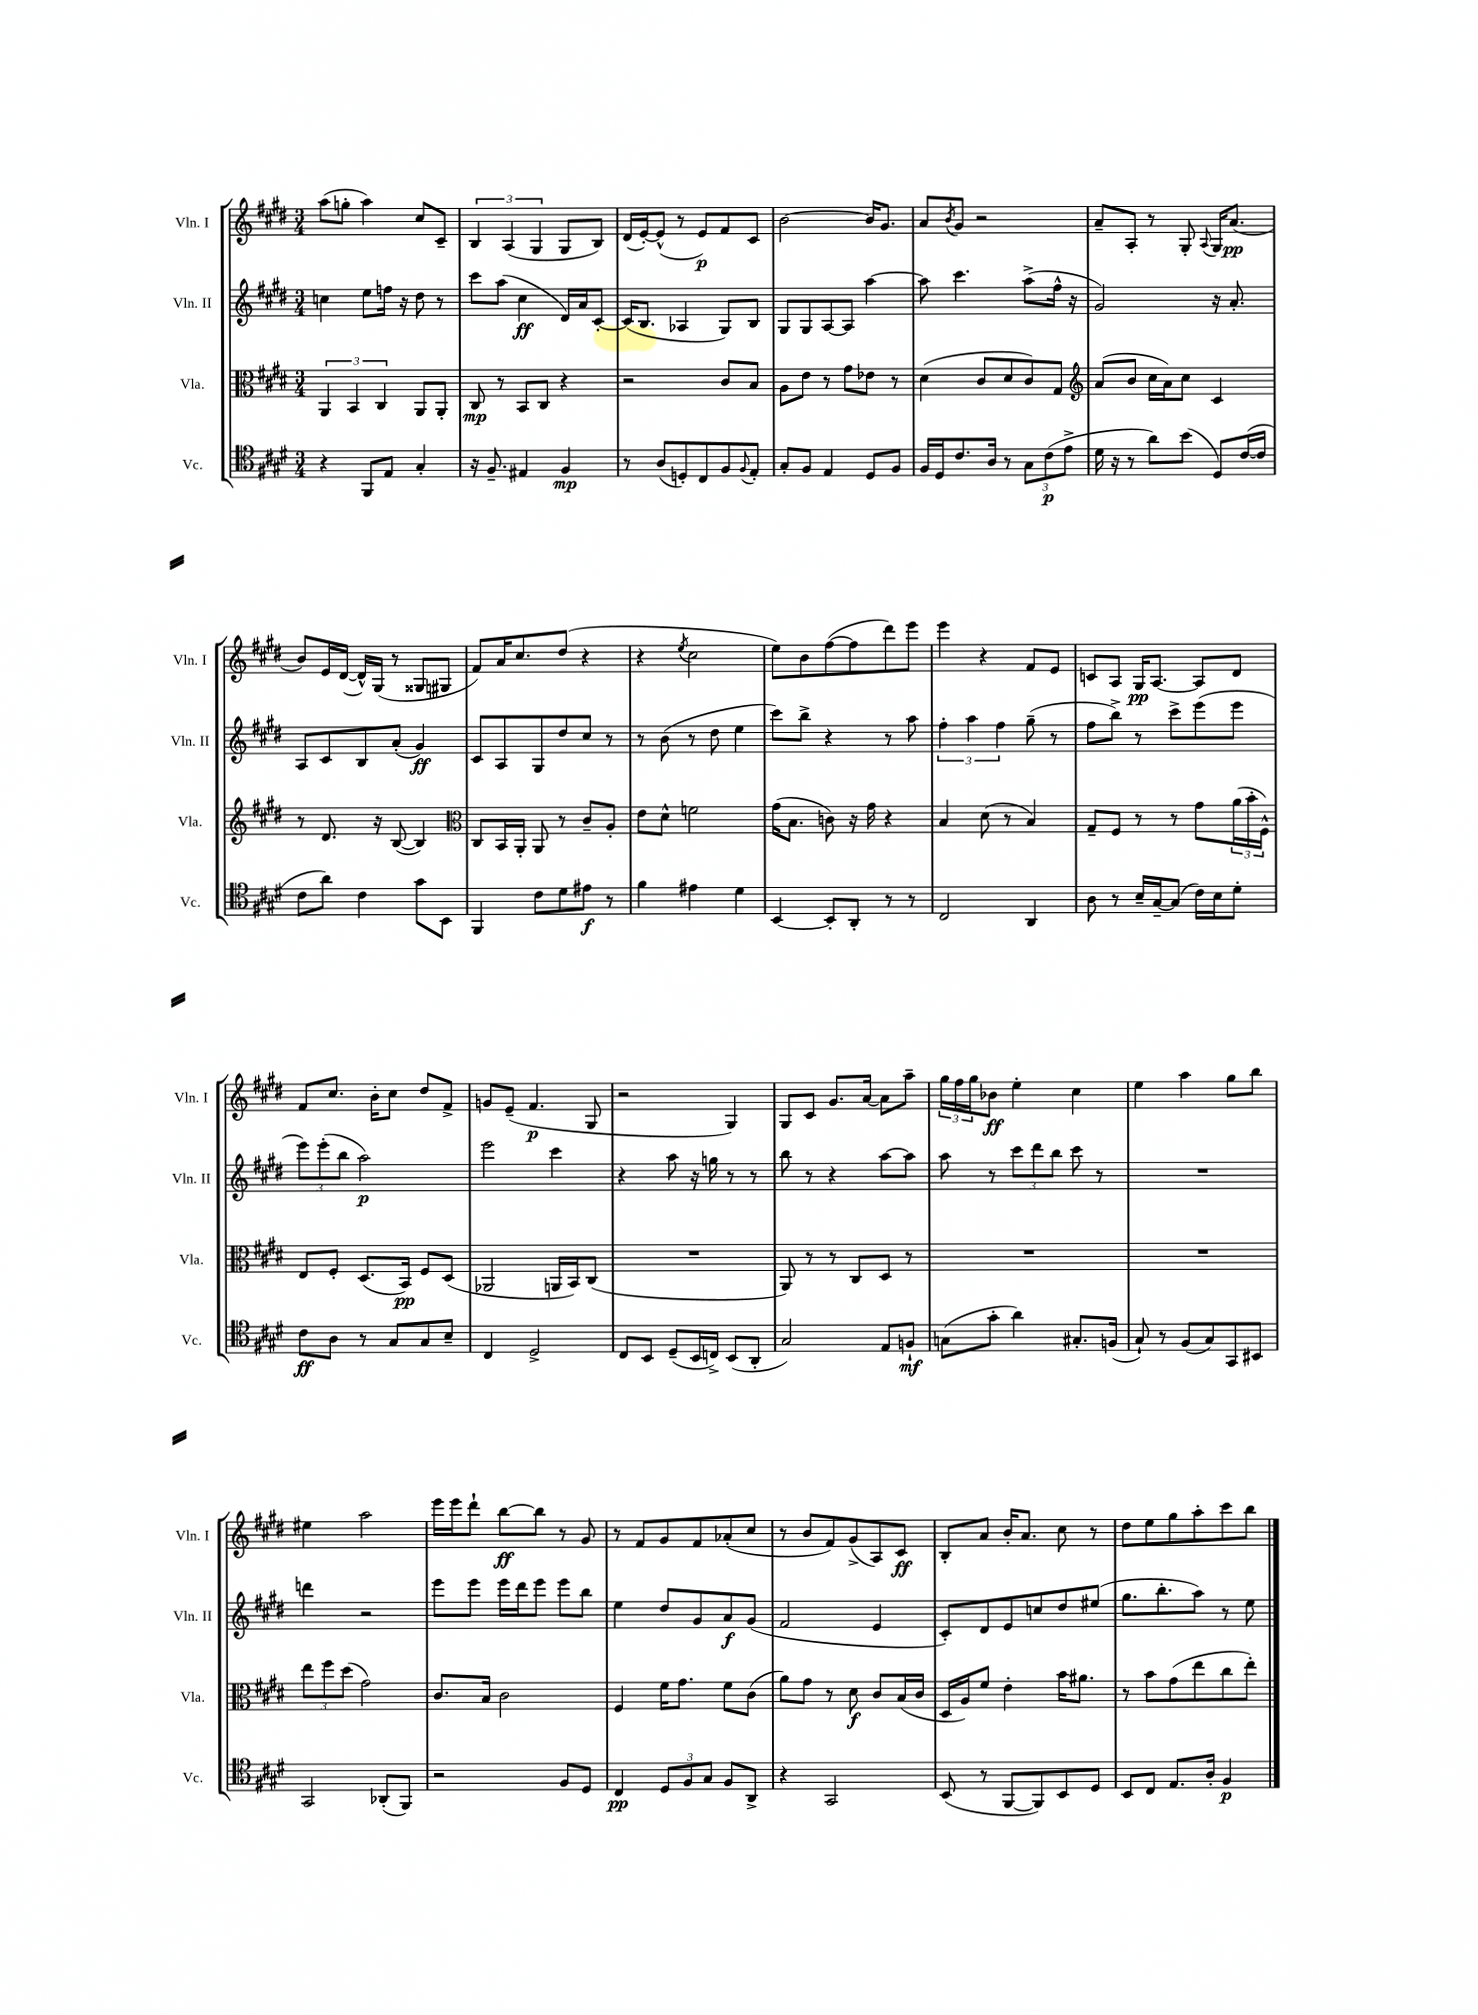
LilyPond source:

<<
\new StaffGroup <<
\new Staff = "s0" \with { instrumentName = "Vln. I" shortInstrumentName = "Vln. I" } {
    \clef treble \key e \major \numericTimeSignature \time 3/4
    a''8( g''8-. a''4) cis''8 cis'8-- |
    \tuplet 3/2 { b4 a4( gis4 } gis8 b8) |
    dis'16( e'16~-.) e'8-^( r8 e'8\p) fis'8 cis'8 |
    b'2~ b'16 gis'8. |
    a'8 \acciaccatura { b'8 } gis'8 r2 |
    a'8-- a8-. r8 gis8-. \appoggiatura { a8 } gis16 a'8.\pp( |
    b'8) e'16 dis'16~( dis'16-^) gis16( r8 gisis8 gis8 |
    fis'8) a'16 cis''8. dis''8( r4 |
    r4 \acciaccatura { e''8 } cis''2 |
    e''8) b'8 fis''8~( fis''8 dis'''8) e'''8 |
    e'''4 r4 fis'8 e'8 |
    c'8 a8 gis16\pp a8.~ a8 dis'8 |
    fis'8 cis''8. b'16-. cis''8 dis''8 fis'8-> |
    g'8 e'8--( fis'4.\p gis8 |
    r2 gis4) |
    gis8 cis'8 gis'8. a'16~ a'8 a''8-- |
    \tuplet 3/2 { gis''16 fis''16 gis''16 } bes'8\ff e''4-. cis''4 |
    e''4 a''4 gis''8 b''8 |
    eis''4 a''2 |
    e'''16 e'''16 dis'''8-! b''8~\ff b''8 r8 gis'8 |
    r8 fis'8 gis'8 fis'8 aes'8-.( cis''8 |
    r8 b'8 fis'8) gis'8->( a8) cis'8\ff |
    b8-. a'8 b'16-. a'8. cis''8 r8 |
    dis''8 e''8 gis''8 a''8-. cis'''8 b''8 \bar "|." |
}
\new Staff = "s1" \with { instrumentName = "Vln. II" shortInstrumentName = "Vln. II" } {
    \clef treble \key e \major \numericTimeSignature \time 3/4
    c''4 e''8 f''16 r16 dis''8 r8 |
    cis'''8 a''8( cis''4\ff dis'16) a'16 cis'8~-. |
    cis'16( b8. aes4 gis8) b8 |
    gis8 gis8 a8~ a8 a''4~ |
    a''8 cis'''4. a''8->( fis''16-^ r16 |
    gis'2) r16 a'8.-. |
    a8 cis'8 b8 a'8-.( gis'4\ff) |
    cis'8 a8 gis8 dis''8 cis''8 r8 |
    r8 b'8( r8 dis''8 e''4 |
    cis'''8) b''8-> r4 r8 a''8 |
    \tuplet 3/2 { fis''4-. a''4 fis''4 } gis''8--( r8 |
    fis''8 b''8->) r8 cis'''8-> e'''8( e'''8 |
    \tuplet 3/2 { e'''8) e'''8-.( b''8 } a''2\p) |
    e'''2 cis'''4 |
    r4 a''8 r16 g''16 r8 r8 |
    b''8 r8 r4 a''8~ a''8 |
    a''8 r8 \tuplet 3/2 { cis'''8 dis'''8 b''8 } cis'''8 r8 |
    R2. |
    d'''4 r2 |
    e'''8 e'''8 e'''16 dis'''16 e'''8 e'''8 b''8 |
    e''4 dis''8 gis'8 a'8\f gis'8( |
    fis'2 e'4 |
    cis'8-.) dis'8 e'8 c''8 dis''8 eis''8( |
    gis''8. b''8.-. a''8) r8 e''8 \bar "|." |
}
\new Staff = "s2" \with { instrumentName = "Vla." shortInstrumentName = "Vla." } {
    \clef alto \key e \major \numericTimeSignature \time 3/4
    \tuplet 3/2 { a,4 b,4 cis4 } a,8 a,8-. |
    cis8\mp r8 b,8 cis8 r4 |
    r2 cis'8 b8 |
    a8 e'8 r8 gis'8 ees'8 r8 |
    dis'4( cis'8 dis'8 cis'8) gis8 |
    \clef treble a'8( b'8 cis''16 a'16) cis''8 cis'4 |
    r8 dis'8. r16 b8~( b4) |
    \clef alto cis8 b,16 a,16-. a,8 r8 cis'8-- a8-. |
    e'8 dis'8-^ f'2 |
    gis'16( b8. c'8) r16 gis'16 r4 |
    b4 dis'8( r8 b4) |
    gis8-- fis8 r8 r8 gis'8 \tuplet 3/2 { a'16( b'16-. fis16-^) } |
    e8 fis8-. dis8.( b,16\pp) fis8 dis8( |
    aes,2 a,16 b,16) cis8( |
    R2. |
    a,8) r8 r8 cis8 dis8 r8 |
    R2. |
    R2. |
    \tuplet 3/2 { e''8 fis''8 dis''8( } gis'2) |
    cis'8. b16 cis'2 |
    fis4 fis'16 gis'8. fis'8 cis'8( |
    a'8) gis'8 r8 dis'8\f cis'8 b16( cis'16 |
    dis16 a16) fis'8 e'4-. b'16 ais'8. |
    r8 b'8 gis'8( e''8 cis''8 e''8-.) \bar "|." |
}
\new Staff = "s3" \with { instrumentName = "Vc." shortInstrumentName = "Vc." } {
    \clef tenor \key e \major \numericTimeSignature \time 3/4
    r4 fis,8 e8 gis4-. |
    r16 fis8.-- eis4 fis4\mp |
    r8 a8( d8-.) cis8 fis8 \appoggiatura { fis8 } e8-. |
    gis8-. fis8 e4 dis8 fis8 |
    fis16 dis16 cis'8. a16 r8 \tuplet 3/2 { gis8 cis'8\p( e'8-> } |
    dis'16 r16 r8 a'8) b'8( dis8) cis'16~( cis'16 |
    cis'8 a'8) cis'4 gis'8 b,8 |
    fis,4 cis'8 dis'8 eis'8\f r8 |
    fis'4 eis'4 dis'4 |
    b,4~ b,8-. a,8-. r8 r8 |
    cis2 a,4 |
    a8 r8 b16-- gis16~-- gis8( cis'16) b16 dis'8-. |
    cis'8\ff a8 r8 gis8 gis8 b8-- |
    cis4 dis2-> |
    cis8 b,8 dis8--( b,16 c16->) b,8( a,8-. |
    gis2) e8 f8-!\mf |
    g8( gis'8-. a'4) gis8.-. f16( |
    gis8-!) r8 fis8( gis8) gis,8 bis,8 |
    gis,2 aes,8-.( fis,8) |
    r2 fis8 dis8 |
    cis4\pp \tuplet 3/2 { dis8 fis8 gis8 } fis8 a,8-> |
    r4 gis,2 |
    b,8( r8 fis,8~ fis,8) b,8 dis8 |
    b,8 cis8 e8. a16-. fis4\p \bar "|." |
}
>>
>>
\layout { \context { \Score \remove "Bar_number_engraver" } }
